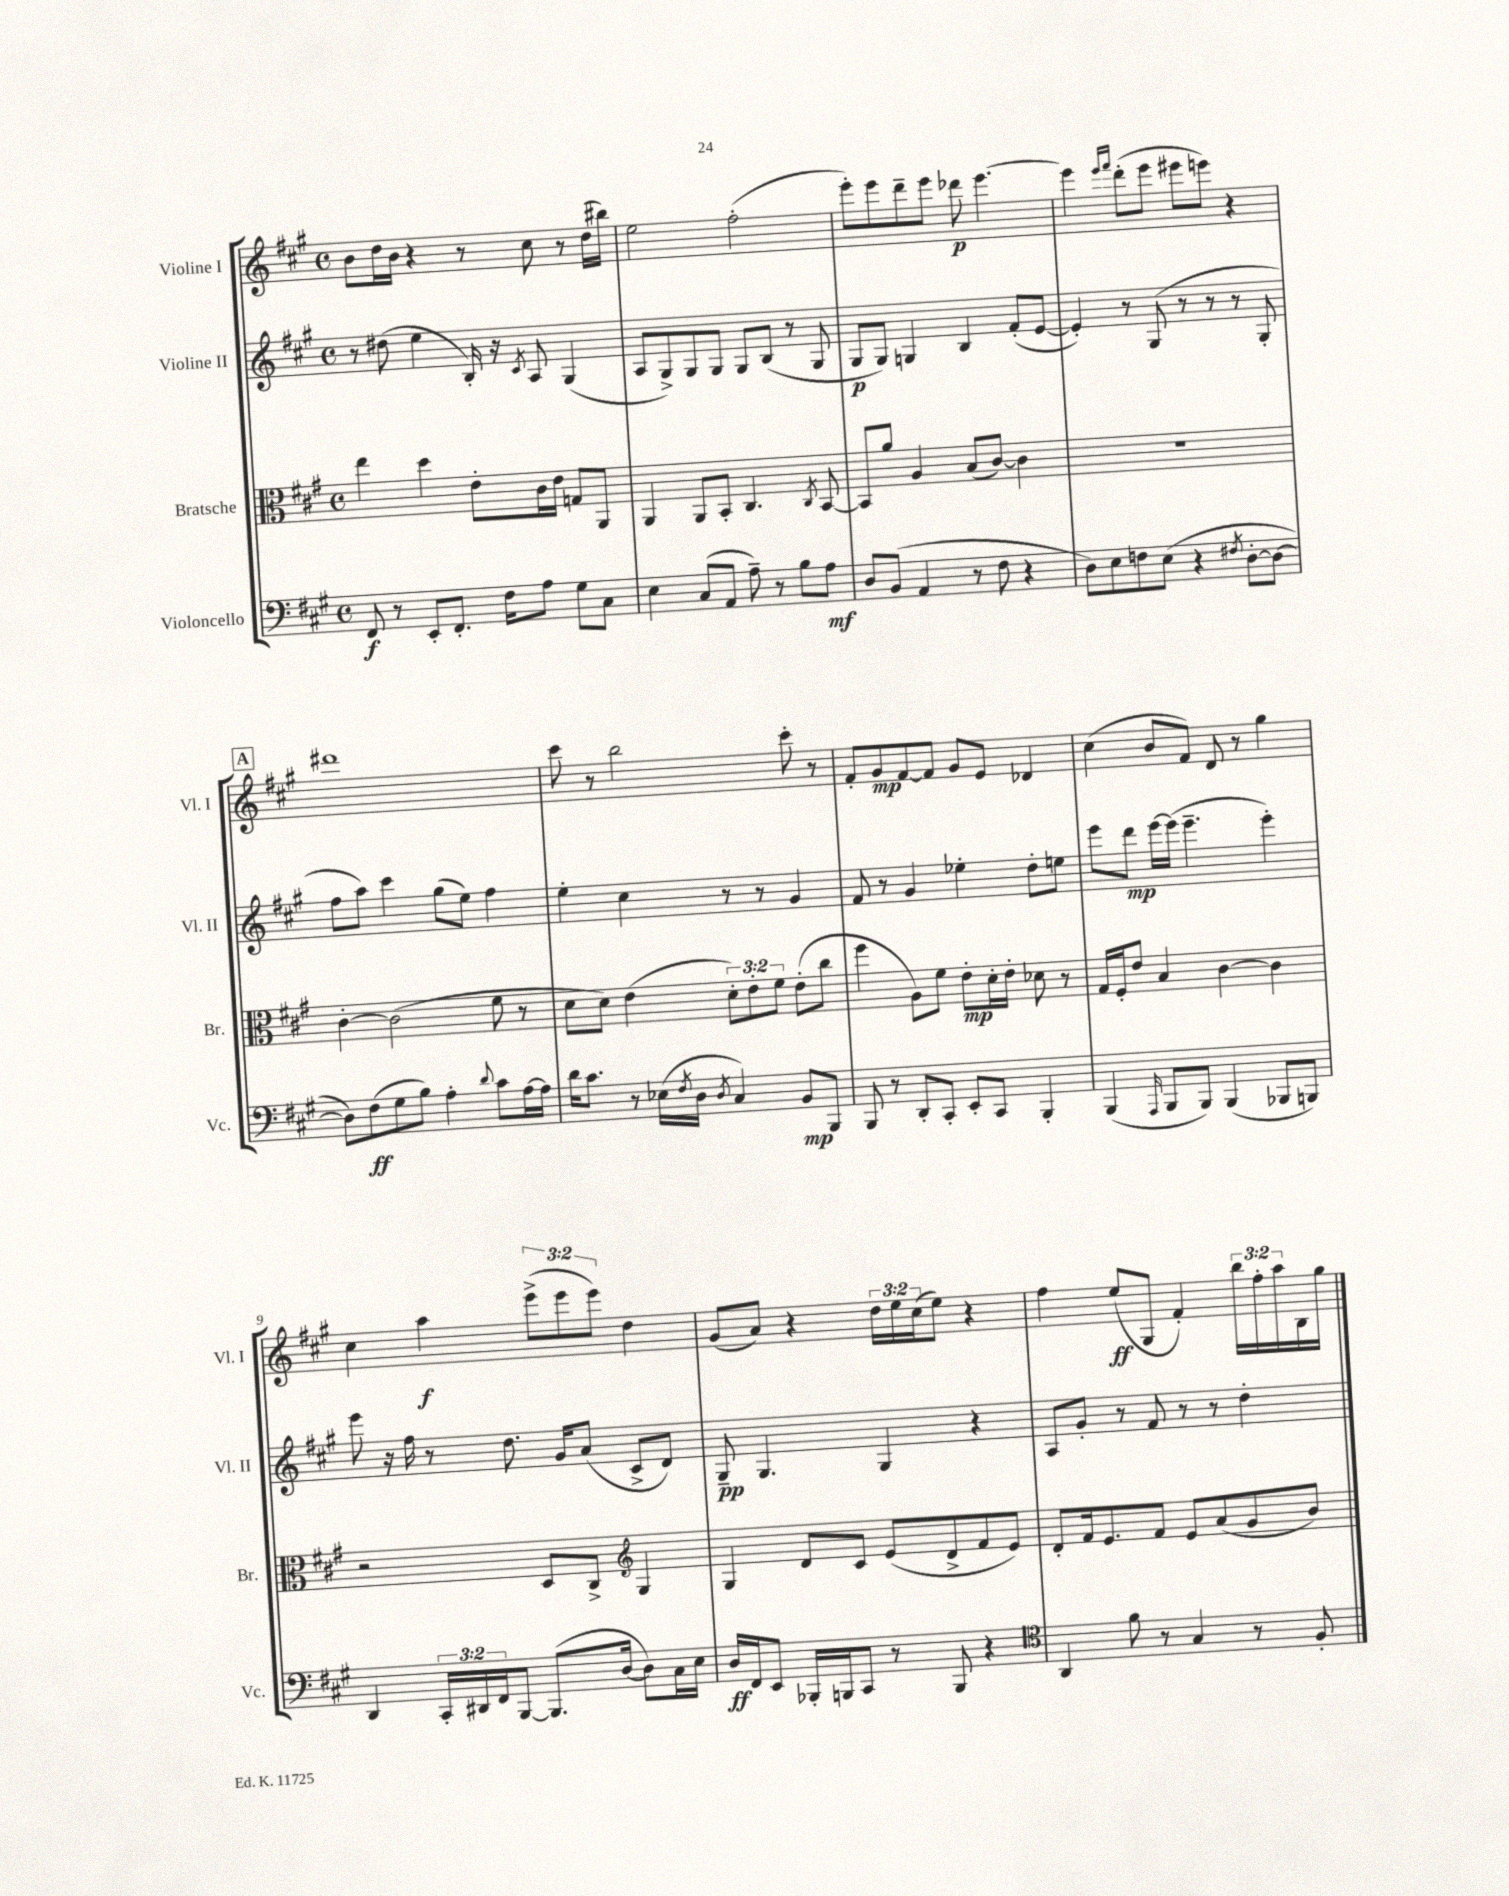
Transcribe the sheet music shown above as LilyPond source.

<<
\new StaffGroup <<
\new Staff = "s0" \with { instrumentName = "Violine I" shortInstrumentName = "Vl. I" } {
    \clef treble \key a \major \defaultTimeSignature \time 4/4 \override Staff.TupletNumber.text = #tuplet-number::calc-fraction-text
    b'8 d''16 b'16 r4 r8 cis''8 r8 d''16( bis''16) |
    e''2 fis''2-.( |
    e'''8-.) e'''8 d'''8-- e'''8 des'''8\p e'''4.~ |
    e'''4 \grace { e'''16 fis'''16 } d'''8-.( e'''8 eis'''8 e'''8) r4 |
    \mark \markup { \box "A" } dis'''1 |
    cis'''8 r8 b''2 cis'''8-. r8 |
    fis'8-. gis'8\mp fis'8~ fis'8 gis'8 e'8 des'4 |
    cis''4( b'8 fis'8) d'8 r8 gis''4 |
    cis''4 a''4\f \tuplet 3/2 { e'''8->( e'''8 e'''8) } d''4 |
    gis'8( a'8) r4 \tuplet 3/2 { d''16 e''16 cis''16( } e''8) r4 |
    fis''4 e''8\ff( gis8 fis'4-.) \tuplet 3/2 { b''16 fis''16-. a''16 } b16 gis''16 \bar "|." |
}
\new Staff = "s1" \with { instrumentName = "Violine II" shortInstrumentName = "Vl. II" } {
    \clef treble \key a \major \defaultTimeSignature \time 4/4
    r8 dis''8( e''4 b16-.) r16 \acciaccatura { cis'8 } a8 gis4( |
    a8 gis8->) gis8 gis8 gis8 b8( r8 gis8 |
    gis8\p gis8) g4 b4 fis'8-.( e'8~ |
    e'4-.) r8 gis8( r8 r8 r8 gis8-. |
    \mark \markup { \box "A" } fis''8 a''8) cis'''4 gis''8( e''8) fis''4 |
    e''4-. cis''4 r8 r8 gis'4 |
    fis'8 r8 gis'4 ees''4-. d''8-. e''8 |
    e'''8 d'''8\mp e'''16~ e'''16( e'''4.-- e'''4-.) |
    e'''8 r16 fis''16 r8 d''8. gis'16 a'8( cis'8-> d'8) |
    gis8--\pp gis4. gis4 r4 |
    a8 gis'8-. r8 fis'8 r8 r8 d''4-. \bar "|." |
}
\new Staff = "s2" \with { instrumentName = "Bratsche" shortInstrumentName = "Br." } {
    \clef alto \key a \major \defaultTimeSignature \time 4/4 \override Staff.TupletNumber.text = #tuplet-number::calc-fraction-text
    e''4 d''4 e'8-. cis'16 e'16 g8 a,8 |
    a,4 a,8 b,8-. cis4. \acciaccatura { cis8 } b,8~ |
    b,8 a'8 a4 b8( cis'8~) cis'4 |
    R1 |
    \mark \markup { \box "A" } cis'4~-. cis'2( fis'8 r8 |
    d'8 d'8) e'4( \tuplet 3/2 { d'8-.) e'8-. fis'8 } e'8-.( cis''8 |
    fis''4 a8) fis'8 e'8-.\mp d'16-. e'16-. des'8 r8 |
    gis16 fis16-. e'8 b4 cis'4~ cis'4 |
    r2 d8 cis8-> \clef treble gis4 |
    gis4 d'8 cis'8 e'8( d'8-> fis'8 e'8) |
    d'8-. fis'16 e'8. fis'8 e'8 a'8( gis'8 b'8) \bar "|." |
}
\new Staff = "s3" \with { instrumentName = "Violoncello" shortInstrumentName = "Vc." } {
    \clef bass \key a \major \defaultTimeSignature \time 4/4 \override Staff.TupletNumber.text = #tuplet-number::calc-fraction-text
    fis,8\f r8 e,8-. fis,8.-. fis16 a8 gis8 cis8 |
    e4 cis8( a,8 a8--) r8 b8 a8\mf |
    d8 b,8( a,4 r8 fis8 r4 |
    d8) e8 f8 e8( r4 \acciaccatura { fis8 } d8~-. d8~ |
    \mark \markup { \box "A" } d8) fis8\ff( gis8 b8) a4-. \appoggiatura { d'8 } cis'8 a16~ a16 |
    d'16 cis'8. r8 ees16( \acciaccatura { fis8 } d16 \acciaccatura { d8 } cis4) b,8\mp b,,8 |
    b,,8 r8 d,8-. cis,8-. e,8-. cis,8 b,,4-. |
    b,,4( \grace { a,,16 } b,,8 b,,8) b,,4( bes,,8 b,,8) |
    d,4 \tuplet 3/2 { cis,16-. dis,16 fis,16 } b,,8~ b,,8.( d16~ d8) cis16 e16 |
    d16\ff fis,16 e,8 bes,,16-. b,,16 cis,8 r8 b,,8 r4 |
    \clef tenor a,4 fis'8 r8 gis4 r8 fis8-. \bar "|." |
}
>>
>>
